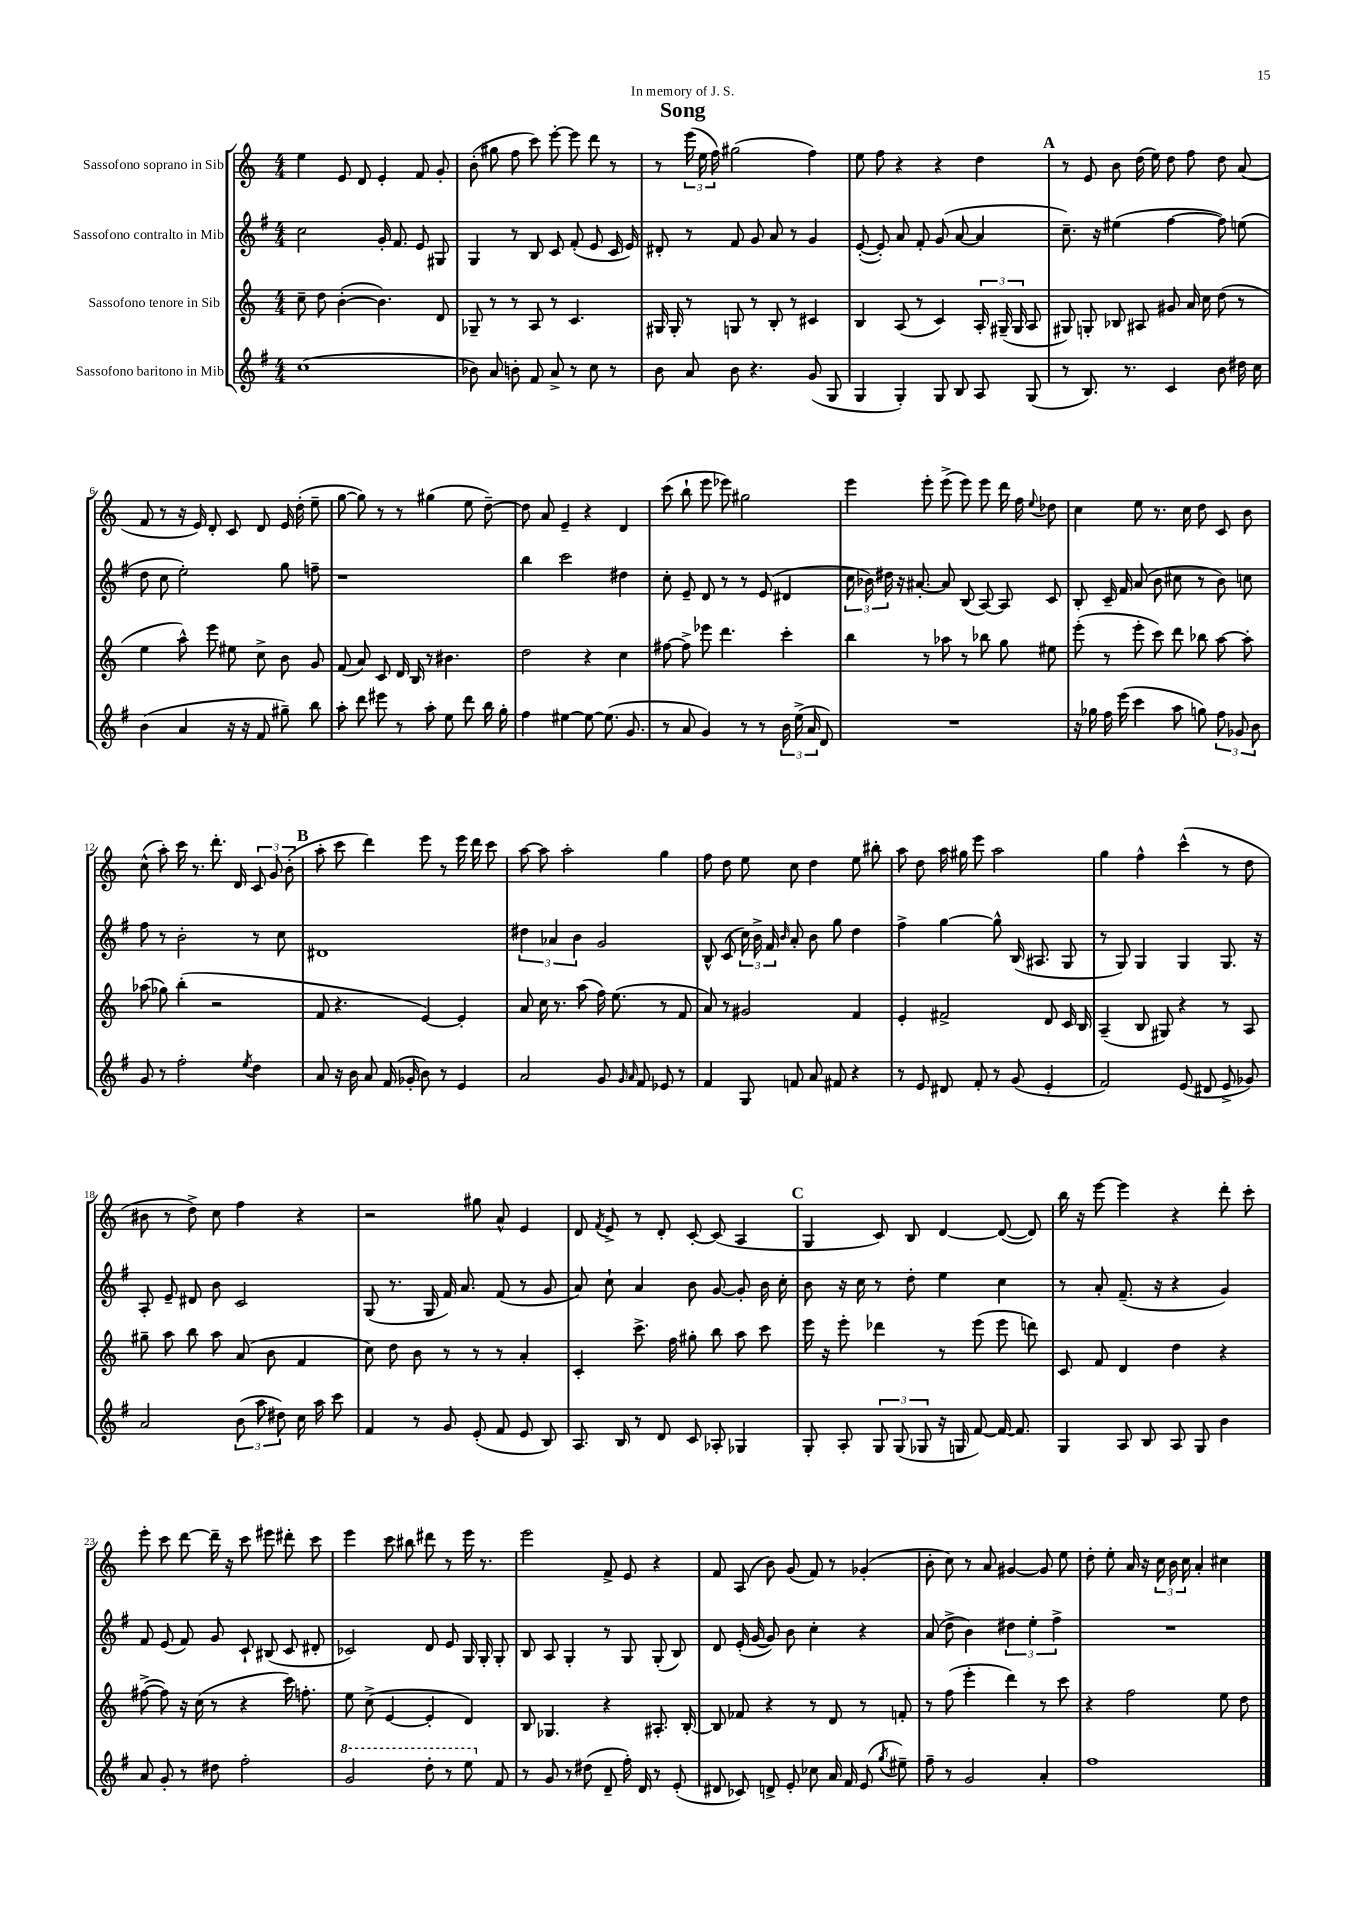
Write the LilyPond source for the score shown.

\header { title = "Song" dedication = "In memory of J. S." }
<<
\new StaffGroup <<
\new Staff = "s0" \with { instrumentName = "Sassofono soprano in Sib" } {
    \clef treble \key c \major \numericTimeSignature \time 4/4
    \autoBeamOff e''4 e'8 d'8 e'4-. f'8 g'8-. |
    b'8-.( gis''8 f''8 c'''8) e'''8~-. e'''8 d'''8 r8 |
    r8 \tuplet 3/2 { e'''16( e''16 f''16) } gis''2( f''4) |
    e''8 f''8 r4 r4 d''4 |
    \mark \markup { \bold "A" } r8 e'8 b'8 d''16( e''16) d''8 f''8 d''8 a'8( |
    f'8 r8 r16 e'16) d'8-. c'8 d'8 e'16 d''16-.( e''8-- |
    g''8~ g''8) r8 r8 gis''4( e''8 d''8~--) |
    d''8 a'8 e'4-- r4 d'4 |
    c'''8( b''8-! e'''8 ees'''8) gis''2 |
    e'''4 e'''8-. e'''8->( e'''8) e'''8 d'''16 f''16 \appoggiatura { e''8 } des''8 |
    c''4 e''8 r8. c''16 d''8 c'8 b'8 |
    c''8-^( a''8-.) c'''16 r8. d'''8.-. d'16 \tuplet 3/2 { c'8 g'8 b'8-.( } |
    \mark \markup { \bold "B" } a''8-. c'''8 d'''4) e'''8 r8 e'''16 d'''16 c'''8 |
    a''8~ a''8 a''2-. g''4 |
    f''8 d''8 e''8 c''8 d''4 e''8 bis''8-. |
    a''8 d''8 a''16 gis''16 e'''8 a''2 |
    g''4 f''4-^ c'''4-^( r8 d''8 |
    bis'8 r8 d''8->) c''8 f''4 r4 |
    r2 gis''8 a'8-^ e'4 |
    d'8 \acciaccatura { f'8 } e'8-> r8 d'8-. c'8~-. c'8( a4 |
    \mark \markup { \bold "C" } g4 c'8) b8 d'4~ d'8~( d'8) |
    b''16 r16 e'''8~ e'''4 r4 d'''8-. c'''8-. |
    e'''8-. c'''8 d'''8~ d'''16-- r16 c'''8 eis'''8 dis'''8-. c'''8 |
    e'''4 c'''8 bis''8 dis'''8 r8 e'''16 r8. |
    e'''2 f'8-> e'8 r4 |
    f'8 a8( b'8) g'8( f'8) r8 ges'4-.( |
    b'8-. c''8) r8 a'8 gis'4~ gis'8 e''8 |
    d''8-. e''8-. a'16 r16 \tuplet 3/2 { c''16 b'16 c''16 } a'4-. cis''4 \bar "|." |
}
\new Staff = "s1" \with { instrumentName = "Sassofono contralto in Mib" } {
    \clef treble \key g \major \numericTimeSignature \time 4/4
    \autoBeamOff c''2 g'16-. fis'8. e'8 gis8 |
    g4 r8 b8 c'8 fis'8-.( e'8 c'16 e'16) |
    dis'8-. r8 fis'8 g'8 a'8 r8 g'4 |
    e'8~-.( e'8-.) a'8 fis'8-. g'8( a'8~ a'4 |
    \mark \markup { \bold "A" } c''8.--) r16 eis''4( fis''4~ fis''8) e''8( |
    d''8 c''8 e''2-.) g''8 f''8-- |
    r1 |
    b''4 c'''2 dis''4 |
    c''8-. e'8-- d'8 r8 r8 e'8( dis'4 |
    \tuplet 3/2 { c''16 bes'16) dis''16 } r16 ais'8.~-. ais'8 b8( a8~) a8 c'8 |
    b8-. c'16-- fis'16 a'8( b'8 cis''8 r8 b'8) c''8 |
    fis''8 r8 b'2-. r8 c''8 |
    \mark \markup { \bold "B" } dis'1 |
    \tuplet 3/2 { dis''4 aes'4 b'4 } g'2 |
    b8-^ c'8( \tuplet 3/2 { c''16) b'16-> fis'16 } \grace { b'16 } a'8-. b'8 g''8 d''4 |
    fis''4-> g''4~ g''8-^ b16( ais8. g8 |
    r8 g8) g4 g4 g8. r16 |
    a8-. e'8-- dis'8 b'8 c'2 |
    g8( r8. g16 fis'16) a'8. fis'8( r8 g'8 |
    a'8) c''8-! a'4 b'8 g'8~ g'8-. b'16 c''16-. |
    \mark \markup { \bold "C" } b'8 r16 c''16 r8 d''8-. e''4 c''4 |
    r8 a'8-. fis'8.--( r16 r4 g'4) |
    fis'8 e'8( fis'8) g'8 c'8-! bis8( c'8 dis'8-. |
    ces'2) d'8 e'8 g16 g16-. g8-. |
    b8 a8 g4-. r8 g8 g8-.( b8) |
    d'8 e'16-.( g'16~ g'8) b'8 c''4-. r4 |
    a'8( d''8-> b'4) \tuplet 3/2 { dis''4 e''4-. fis''4-> } |
    R1 \bar "|." |
}
\new Staff = "s2" \with { instrumentName = "Sassofono tenore in Sib" } {
    \clef treble \key c \major \numericTimeSignature \time 4/4
    \autoBeamOff c''8-- d''8 b'4~-.( b'4.) d'8 |
    ges8-- r8 r8 a8 r8 c'4. |
    gis16 gis16-. r8 g8 r8 b8-. r8 cis'4 |
    b4 a8( r8 c'4) \tuplet 3/2 { a16-. gis16--( gis16 } a8 |
    \mark \markup { \bold "A" } gis8) g8-. bes8 ais8 gis'8 a'16 c''16 d''8( r8 |
    e''4 a''8-^) e'''8 eis''8 c''8-> b'8 g'8 |
    f'8( a'8) c'8 d'16 b16 r8 bis'4. |
    d''2 r4 c''4 |
    fis''8~ fis''8-> ees'''8 d'''4. c'''4-. |
    b''4 r8 aes''8 r8 bes''8 g''8 eis''8 |
    e'''8-.( r8 e'''8-. c'''8) d'''8 bes''8 a''8~ a''8-. |
    aes''8( ges''8) b''4-.( r2 |
    \mark \markup { \bold "B" } f'8 r4. e'4~) e'4-. |
    a'8 c''16 r8. a''8( f''16) e''8.( r8 f'8 |
    a'8) r8 gis'2 f'4 |
    e'4-. fis'2-> d'8 c'16 b16 |
    a4--( b8 gis8) r4 r8 a8 |
    gis''8-- a''8 b''8 a''8 a'8( b'8 f'4 |
    c''8) d''8 b'8 r8 r8 r8 a'4-. |
    c'4-. c'''8.-> f''16 gis''8-. b''8 a''8 c'''8 |
    \mark \markup { \bold "C" } e'''16 r16 e'''8-. des'''4 r8 e'''8( e'''8 d'''8) |
    c'8 f'8 d'4 d''4 r4 |
    fis''8~->( fis''8) r16 c''16( r8 r4 c'''16) f''8.-. |
    e''8 c''8->( e'4~ e'4-. d'4) |
    b8 ges4. r4 ais8.-. b16~-. |
    b8 fes'8 r4 r8 d'8 r8 f'8-. |
    r8 f''8( e'''4-. d'''4) r8 c'''8 |
    r4 f''2 e''8 d''8 \bar "|." |
}
\new Staff = "s3" \with { instrumentName = "Sassofono baritono in Mib" } {
    \clef treble \key g \major \numericTimeSignature \time 4/4
    \autoBeamOff c''1( |
    bes'8) a'8 b'8-. fis'8 a'8-> r8 c''8 r8 |
    b'8 a'8 b'8 r4. g'8( g8 |
    g4 g4-.) g8 b8 a8 g8( |
    \mark \markup { \bold "A" } r8 b8.) r8. c'4 b'8 dis''16 c''16 |
    b'4( a'4 r16 r16 fis'8 gis''8--) b''8 |
    a''8-. d'''8 eis'''8 r8 a''8-. e''8 d'''8 b''16 g''16-. |
    fis''4 eis''4~ eis''8~ eis''8.( g'8. |
    r8 a'8 g'4) r8 r8 \tuplet 3/2 { b'16 e''16->( a'16 } d'8) |
    R1 |
    r16 ges''16 fis''16 e'''16( c'''4 a''8 g''8) \tuplet 3/2 { fis''8 ges'8 b'8 } |
    g'8 r8 fis''2-. \acciaccatura { e''8 } d''4 |
    \mark \markup { \bold "B" } a'8 r16 b'16 a'8 fis'16( ges'16-. b'8) r8 e'4 |
    a'2 g'8 \grace { g'16 a'16 } fis'8 ees'8 r8 |
    fis'4 g8 f'8 a'8 fis'8 r4 |
    r8 e'8 dis'8 fis'8-. r8 g'8( e'4-. |
    fis'2) e'8( dis'8 e'8-> ges'8) |
    a'2 \tuplet 3/2 { b'8( a''8 dis''8) } c''16 a''16 c'''8 |
    fis'4 r8 g'8 e'8-.( fis'8 e'8 b8) |
    a8. b16 r8 d'8 c'8 aes8-. ges4 |
    \mark \markup { \bold "C" } g8-. a8-. \tuplet 3/2 { g8 g8( ges8 } r16 g16 fis'8~) fis'16~ fis'8. |
    g4 a8 b8 a8 g8 b'4 |
    a'8 g'8-. r8 dis''8 fis''2-. |
    \ottava #1 g''2 d'''8-. r8 e'''8 \ottava #0 fis'8 |
    r8 g'8 r8 dis''8( d'8-- fis''16-.) d'16 r8 e'8-.( |
    dis'8 ces'8) d'8-> e'8-. ces''8 a'16 fis'16 e'8( \acciaccatura { g''8 } eis''8--) |
    fis''8-- r8 g'2 a'4-. |
    fis''1 \bar "|." |
}
>>
>>
